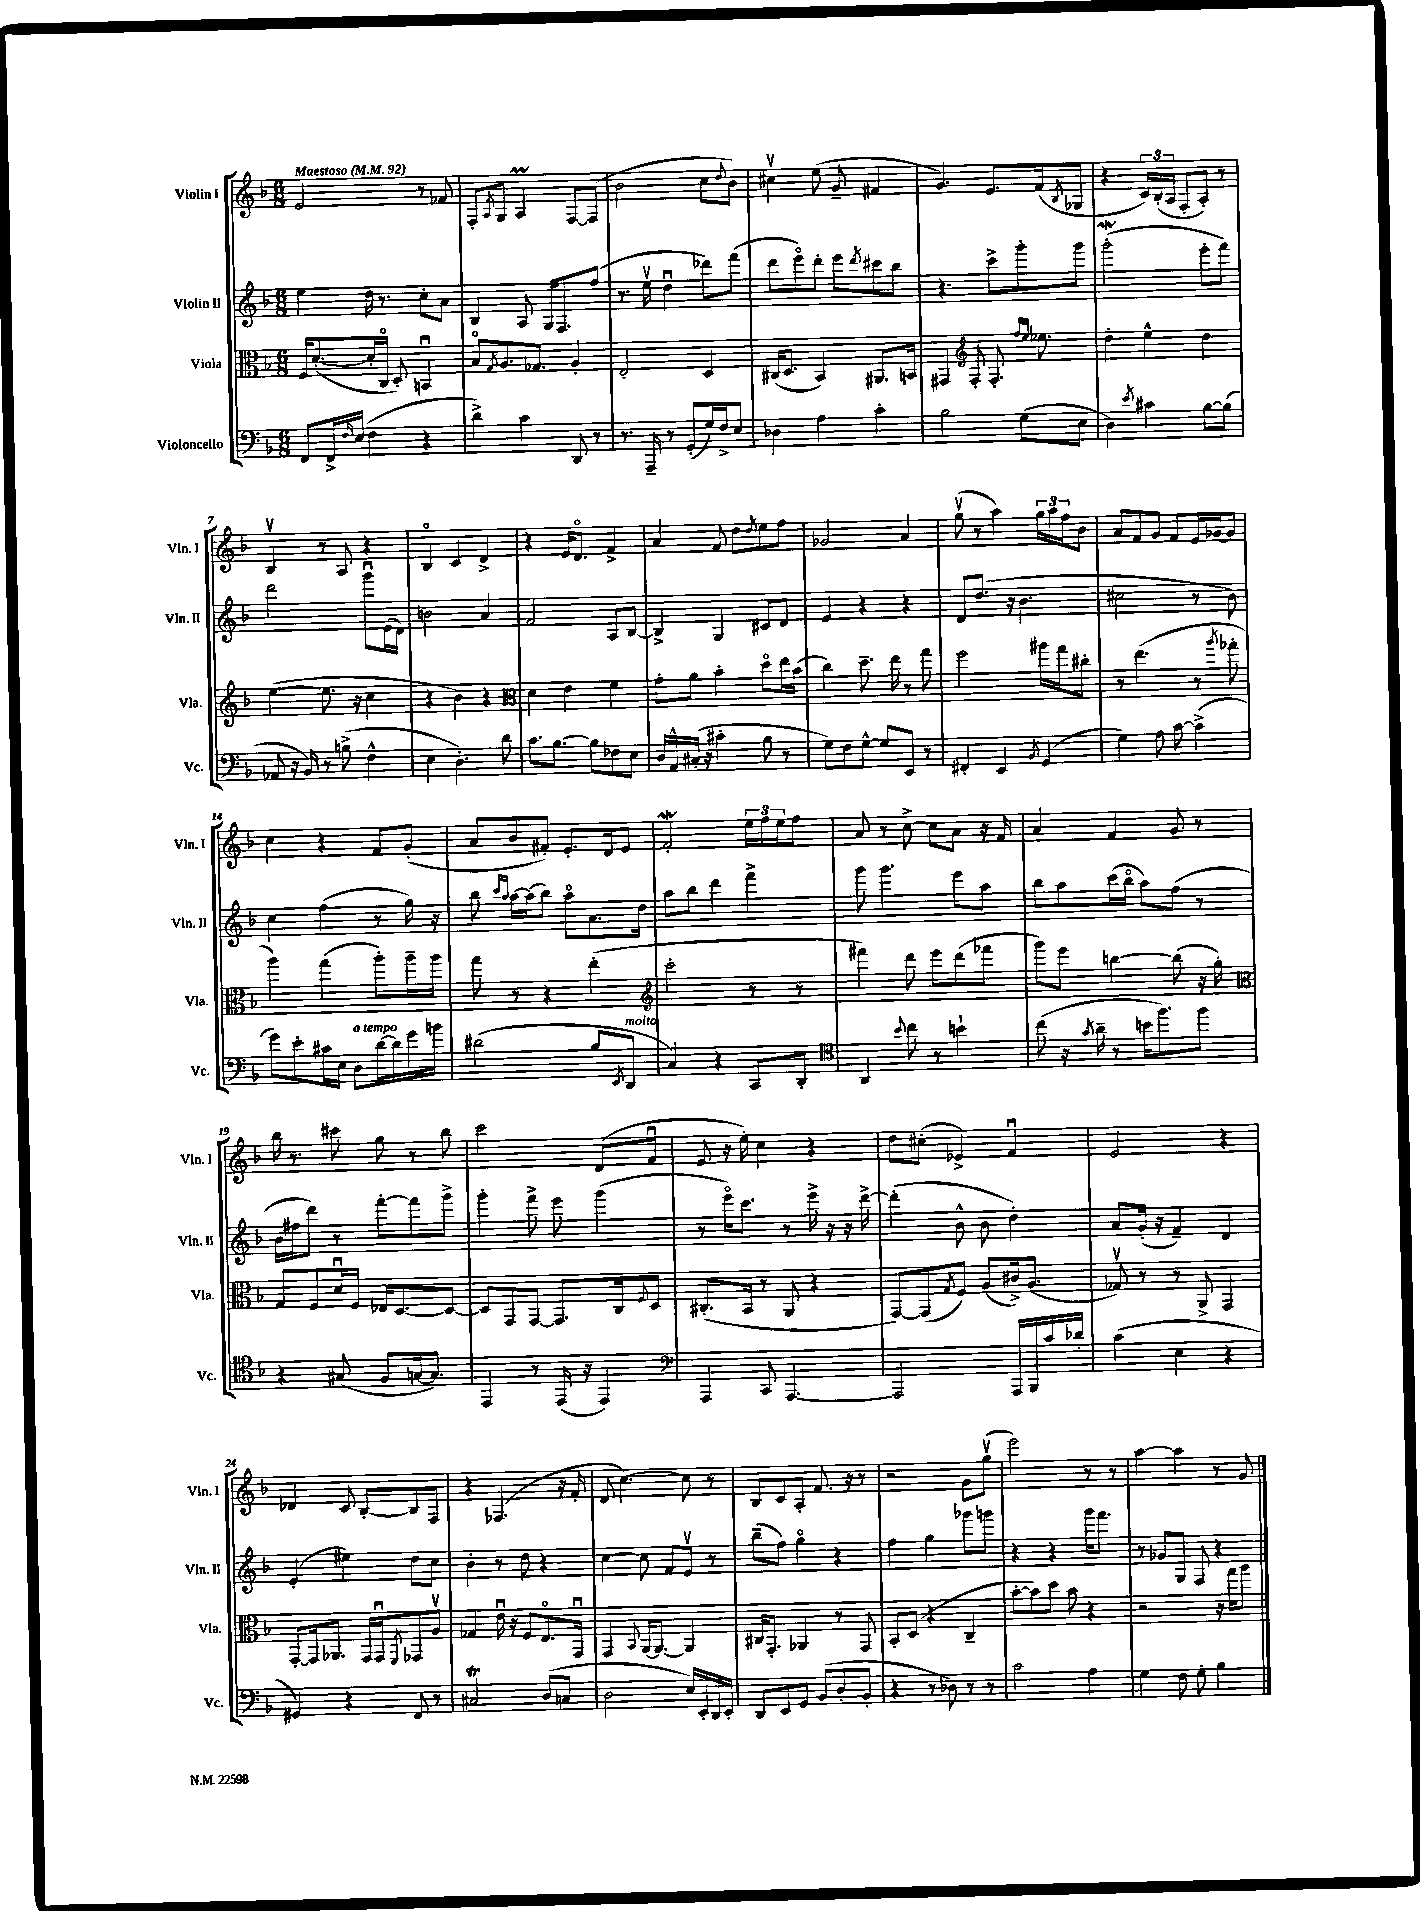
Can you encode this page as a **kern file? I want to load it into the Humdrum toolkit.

**kern	**kern	**kern	**kern
*staff4	*staff3	*staff2	*staff1
*clefF4	*clefC3	*clefG2	*clefG2
*k[b-]	*k[b-]	*k[b-]	*k[b-]
*M6/8	*M6/8	*M6/8	*M6/8
*MM92	*MM92	*MM92	*MM92
8FF	16F	4ee	2e
.	([8.d'	.	.
16FF^	.	.	.
16qqF	.	.	.
(16E	.	.	.
4F	16d']	16dd	.
.	16Co	8.r	.
.	8D')	.	.
4r	4BBu	8cc'	8r
.	.	8a	8f-
=	=	=	=
4d^)	8B-o	4B-	8F'
.	8qG	.	8qA
.	8.A	.	8G
4c	.	8A	4A
.	8.G-	.	.
.	.	16G	.
.	.	8.F	.
8DD	4A'	.	[8F
8r	.	(8ff	(8F]
=	=	=	=
8.r	2E'	8.r	2b-
16AAA~	.	16eev	.
8r	.	4ddu	.
(8GG'	.	.	.
16G)	4D	8ddd-)	8cc
16F^	.	.	.
.	.	.	8qqdd
8E	.	(8fff	8b-)
=	=	=	=
4D-	(16C#	8ddd	4cc#v
.	8.D	.	.
.	.	8eeeo)	.
4A	4BB-)	8ddd'	(8ee
.	.	8eee	8g~
.	.	8qddd	.
4c'	8.AA#	8ccc#	4f#
.	.	8bb-	.
.	16BB	.	.
=	=	=	=
2B-	4GG#	4.r	4.g)
*	*clefG2	*	*
.	8F'	.	.
.	8.F'	8ccc^	8.e
(8G	.	8ggg'	.
.	16qqff	.	.
.	16qqee	.	.
.	8.ee-	.	(16f
.	.	.	8qB-
8E	.	8ggg	8G-
=	=	=	=
4D)	4dd'	(2ggg'	4r
8qe	.	.	.
4c#	4ee^^	.	24c)
.	.	.	(24B-'
.	.	.	24A
.	.	.	8F'
[8B-	4dd	8eee'	8A')
(8B-]	.	8fff)	8r
=	=	=	=
8AA-	([4ee	2ddd	4B-v
16r	.	.	.
16BB-)	.	.	.
8r	8.ee]	.	8r
(8B^	.	.	8A
.	16r	.	.
4F^^	4cc	8gggu	4r
.	.	(16e	.
.	.	16d)	.
=	=	=	=
4E	4r	2b	4B-o
4.D')	4b-)	.	4c
.	4r	4a	4d^
8d	.	.	.
=	=	=	=
*	*clefC3	*	*
8.c	4d	2f	4r
[8.B-	.	.	.
.	4e	.	16e
.	.	.	8.do
8B-]	.	.	.
8F-	4f	8A	4f^
8E	.	[8B-	.
=	=	=	=
16D	8g'	4B-^]	4a
16AA^^	.	.	.
(16C#'	8a	.	.
16r	.	.	.
4c#'	4b-'	4G	8f
.	.	.	8dd
.	.	.	8qdd
8B-	8ddo	8c#	8ee
8r	16ee	8d	8ff
.	(16b-	.	.
=	=	=	=
8G)	4cc)	4e	2g-
8F	.	.	.
[8G^^	8.dd~	4r	.
8G]	.	.	.
.	16ee	.	.
8EE	8r	4r	4a
8r	8gg	.	.
=	=	=	=
4FF#'	2ff	8d	(8ggv
.	.	(8.dd	8r
4EE	.	.	4aa)
.	.	16r	.
.	.	4.b-	.
8qBB-	.	.	.
(4GG	16aa#	.	24gg
.	.	.	24aa
.	16gg	.	.
.	.	.	24ff
.	8cc#'	.	8b-
=	=	=	=
4G)	8r	2cc#	8a
.	(4.ee	.	8f
8A	.	.	8g
[8c	.	.	8f
(4c^]	8r	8r	16e
.	.	.	[16g-
.	8qaa	.	.
.	8gg-'	8b-)	8g-]
=	=	=	=
8g)	4aa)	4cc	4cc
8e'	.	.	.
16c#	(4gg	(4ff	4r
16E	.	.	.
8D	.	.	.
[16d	8aa')	8r	8f
16d]	.	.	.
16g	16aa~	16gg)	(8g'
16b	16aa	16r	.
=	=	=	=
(2d#	8gg	8bb-	8a
.	.	16qqccc	.
.	.	16qqaa	.
.	8r	[16aa	8b-
.	.	(16aa]	.
.	4r	8bb-)	8f#')
.	.	8aao	8.e'
8B-	(4ee'	8.a	.
.	.	.	16d
8qEE	.	.	.
8DD	.	.	8e
.	.	16dd	.
=	=	=	=
*	*clefG2	*	*
4C)	2ccc'	8aa	2f'
.	.	8bb-	.
4r	.	4ddd	.
8CC	8r	4fff^	24ee
.	.	.	24ff
.	.	.	24ee
8DD'	8r	.	8ff
=	=	=	=
*clefC4	*	*	*
4AA	4fff#)	8ggg	8a
.	.	4.ggg	8r
8qqb-	.	.	.
8cc	8ddd	.	[8cc^
8r	8eee	.	8cc]
4b`	(8ddd	8eee	8a
.	8fff-	8aa	16r
.	.	.	16f
=	=	=	=
(8cc	8ggg)	8bb-	4a
16r	8eee	8aa	.
8qg	.	.	.
16a~	.	.	.
8r	[4bb	(16ccc	4f
.	.	16bb-o	.
16b	.	8aa)	.
8.ff)	.	.	.
.	(8bb]	(8ff	8g
8ff	16r	8r	8r
.	16gg')	.	.
=	=	=	=
*	*clefC3	*	*
4r	8G	16b-	16bb-
.	.	16ff#	8.r
.	8F	8ddd)	.
(8G#	16du	8r	8ccc#
.	16F	.	.
8F	16E-	[8fff'	8gg
.	[8.D	.	.
[16G	.	8fff]	8r
8.G])	.	.	.
.	8D_	8ggg^	8bb-
=	=	=	=
4EE	8D]	4ggg'	2ccc
.	8GG	.	.
8r	[8GG	8fff^	.
(16EE	8.GG]	8eee	.
16r	.	.	.
4EE)	.	(4ggg	(8d
.	16C	.	.
.	8qqF	.	.
.	8D	.	8fu
=	=	=	=
*clefF4	*	*	*
4AAA	(8.C#'	8r	8e
.	.	16eeeo)	16r
.	16BB-	8.ccc	16ee')
8CC	8r	.	4cc
[4.AAA	8AA	8r	.
.	4r	16eee^	4r
.	.	16r	.
.	.	16r	.
.	.	[16ddd^	.
=	=	=	=
2AAA]	[8GG)	(4ddd']	8dd
.	(8GG]	.	(8cc#'
.	8qG	.	.
.	8F)	8b-^^	4e-^)
.	(8A	8b-	.
16AAA	16c#^)	4dd')	4fu
16BBB-	(8.A	.	.
16c	.	.	.
16d-'	.	.	.
=	=	=	=
(4c	8G-v)	8a	2e
.	8r	(16g'	.
.	.	16r	.
4E	8r	4f~)	.
.	8AA^	.	.
4r	4GG	4d	4r
=	=	=	=
4GG#)	[8GG'	(4e'	4d-
.	16GG]	.	.
.	8.AA-	.	.
4r	.	4ee#)	8c
.	16GG	.	[8B-'
.	16GGu	.	.
.	8qFF	.	.
8FF	8GG-	8dd	8B-]
8r	8Av	8cc	8F
=	=	=	=
2C#	4G-	4b-'	4r
.	16eu	8r	(4.F-
.	16r	.	.
.	8F	8dd	.
(8D	8.Eo	4r	.
8C	.	.	16r
.	16GGu	.	16f'
=	=	=	=
2D	4GG	[4cc	8d
.	.	.	[4.cc)
.	8qqBB-	.	.
.	[16AA	8cc]	.
.	8.AA_	.	.
.	.	8f	.
16E)	4AA]	8ev	8cc]
16EE'	.	.	.
16DD	.	8r	8r
16EE'	.	.	.
=	=	=	=
8DD	16C#	(8bb-~	8B-
.	8.GG'	.	.
8EE	.	8ff)	8c
8GG	4AA-	4ggo	8A'
(8BB-	.	.	8.f
8D'	8r	4r	.
.	.	.	16r
8BB-'	8GG	.	8r
=	=	=	=
4r	8BB-'	4ff	2r
.	(8D	.	.
8r	4r	4gg	.
8D-)	.	.	.
8r	4C~	8ggg-	8g
8r	.	8ggg	(8ggv
=	=	=	=
2c	[8b-'	4r	2eee)
.	8b-])	.	.
.	8dd	4r	.
.	8b-	.	.
4A	4r	16ggg	8r
.	.	8.fff	.
.	.	.	8r
=	=	=	=
4G	2r	8r	[4aa
.	.	8g-	.
8F	.	8G	4aa]
8G'	.	8F	.
4B-	16r	4r	8r
.	16gg	.	.
.	8aa	.	8g
==	==	==	==
*-	*-	*-	*-
